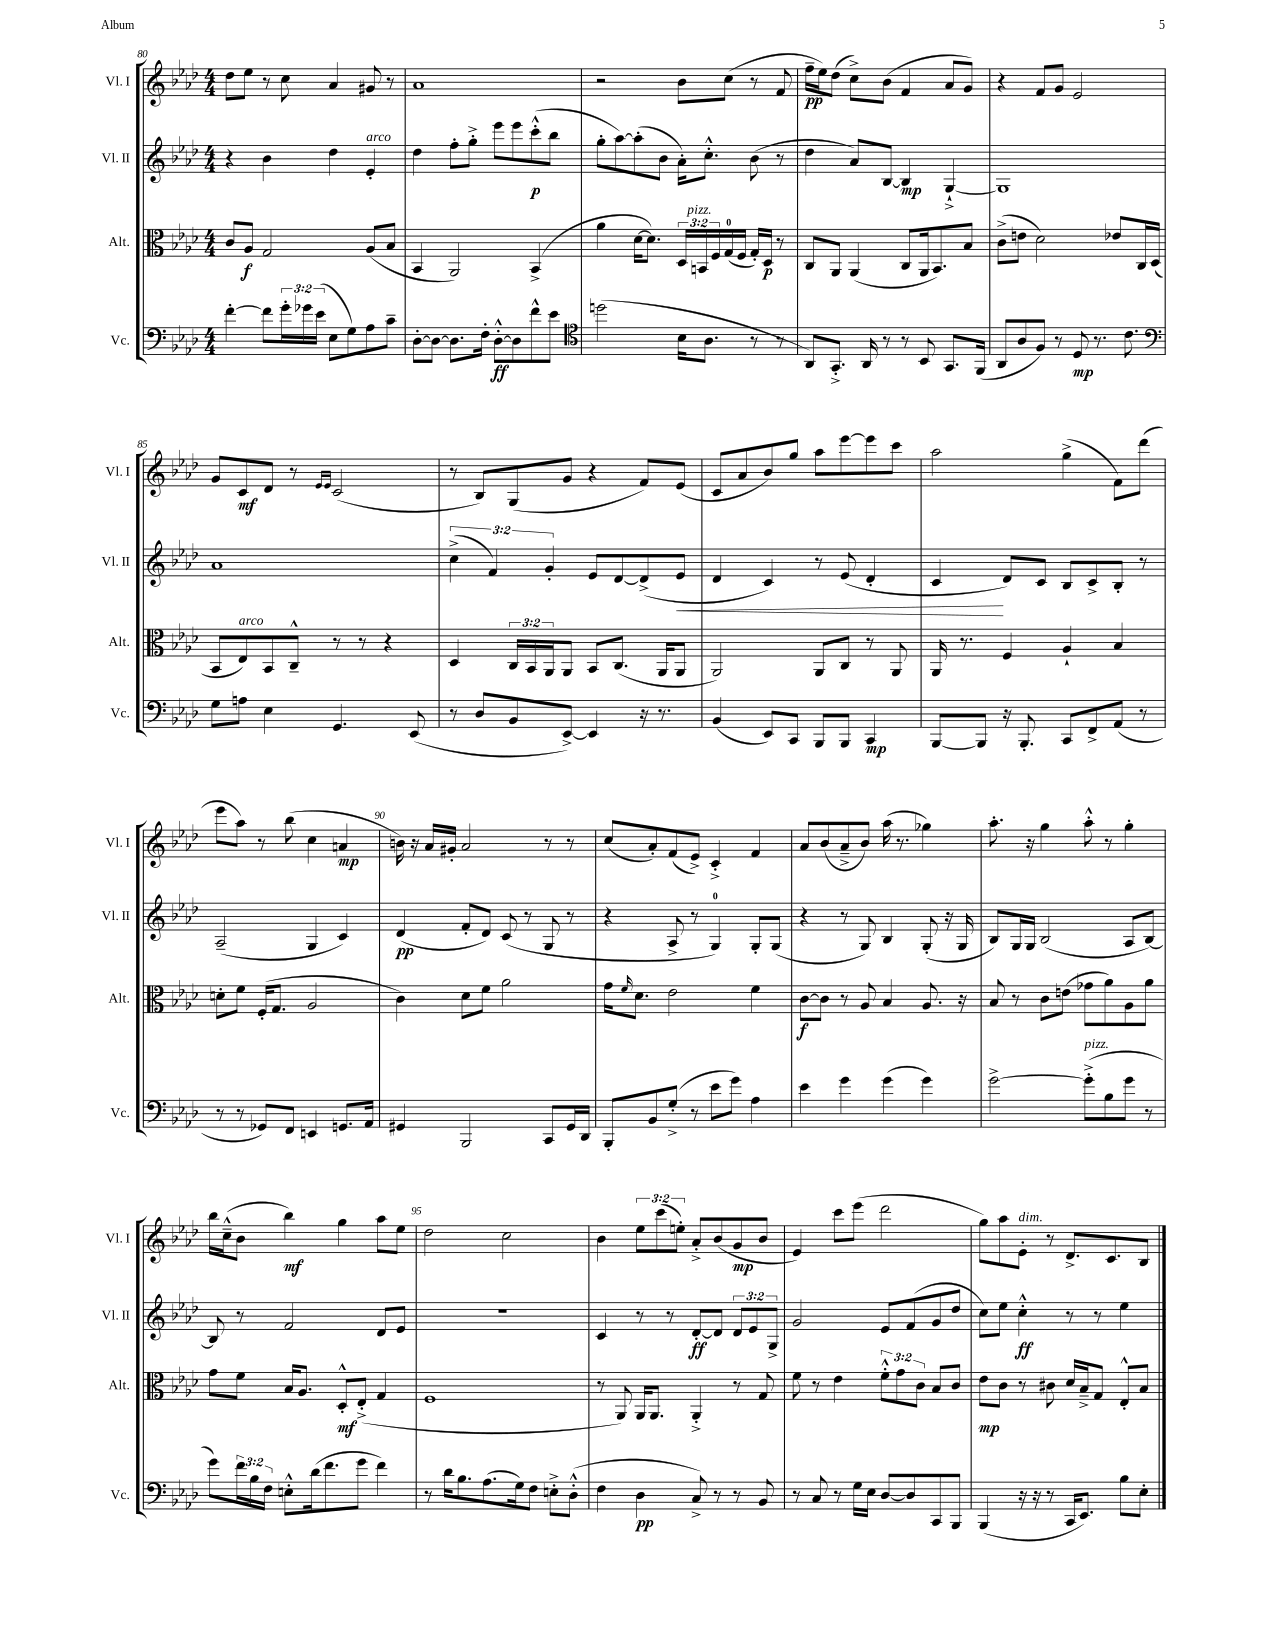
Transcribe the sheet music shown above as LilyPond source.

<<
\new StaffGroup <<
\new Staff = "s0" \with { instrumentName = "Vl. I" shortInstrumentName = "Vl. I" } {
    \clef treble \key aes \major \numericTimeSignature \time 4/4 \override Staff.TupletNumber.text = #tuplet-number::calc-fraction-text
    des''8 ees''8 r8 c''8 aes'4 gis'8 r8 |
    aes'1 |
    r2 bes'8 c''8( r8 f'8 |
    f''16--\pp ees''16) des''8( c''8->) bes'8( f'4 aes'8 g'8) |
    r4 f'8 g'8 ees'2 |
    g'8 c'8\mf des'8 r8 \grace { ees'16 ees'16 } c'2( |
    r8 bes8) g8( g'8 r4 f'8) ees'8( |
    c'8 aes'8 bes'8) g''8 aes''8 ees'''8~ ees'''8 c'''8 |
    aes''2 g''4->( f'8) des'''8( |
    ees'''8 aes''8) r8 bes''8( c''4 a'4\mp |
    b'16) r16 aes'16 gis'16-. aes'2 r8 r8 |
    c''8( aes'8-.) f'8( ees'8->) c'4-.-> f'4 |
    aes'8 bes'8( aes'8---> bes'8) aes''16( r8. ges''4) |
    aes''8.-. r16 g''4 aes''8-.-^ r8 g''4-. |
    bes''16 c''16---^( bes'8 bes''4\mf) g''4 aes''8 ees''8 |
    des''2 c''2 |
    bes'4 \tuplet 3/2 { ees''8 c'''8( e''8-.) } aes'8-.-> bes'8( g'8\mp bes'8 |
    ees'4) c'''8 ees'''8( des'''2 |
    g''8) aes''8 ees'8-.^\markup { \italic "dim." } r8 des'8.-> c'8. bes8 \bar "|." |
}
\new Staff = "s1" \with { instrumentName = "Vl. II" shortInstrumentName = "Vl. II" } {
    \clef treble \key aes \major \numericTimeSignature \time 4/4 \override Staff.TupletNumber.text = #tuplet-number::calc-fraction-text
    r4 bes'4 des''4 ees'4-.^\markup { \italic "arco" } |
    des''4 f''8-. g''8-.-> ees'''8 ees'''8 c'''8-.-^\p( bes''8 |
    g''8-. aes''8~) aes''8-.( bes'8 aes'16-.) c''8.-.-^ bes'8( r8 |
    des''4 aes'8) bes8~ bes4\mp g4~-!-> |
    g1 |
    aes'1 |
    \tuplet 3/2 { c''4->( f'4) g'4-. } ees'8 des'8~ des'8->( ees'8\< |
    des'4 c'4) r8 ees'8( des'4-. |
    c'4\! des'8) c'8 bes8 c'8-> bes8-. r8 |
    aes2--( g4 c'4) |
    des'4\pp( f'8-. des'8) c'8( r8 g8 r8 |
    r4 aes8-> r8 g4-0) g8-. g8( |
    r4 r8 g8) bes4 g8-.( r16 g16 |
    bes8) g16 g16 bes2( aes8 bes8~) |
    bes8 r8 f'2 des'8 ees'8 |
    R1 |
    c'4 r8 r8 des'8~-.\ff des'8 \tuplet 3/2 { des'8 ees'8 g8-> } |
    g'2 ees'8 f'8( g'8 des''8 |
    c''8) ees''8 c''4-.-^\ff r8 r8 ees''4 \bar "|." |
}
\new Staff = "s2" \with { instrumentName = "Alt." shortInstrumentName = "Alt." } {
    \clef alto \key aes \major \numericTimeSignature \time 4/4 \override Staff.TupletNumber.text = #tuplet-number::calc-fraction-text
    c'8 aes8\f g2 aes8( bes8 |
    bes,4 aes,2) bes,4->( |
    aes'4 des'16~ des'8.) \tuplet 3/2 { des16 b,16^\markup { \italic "pizz." } f16 } g16-0( f16 g16-.) des16\p r8 |
    c8 aes,8 aes,4( c8 aes,16 bes,8.) bes8 |
    c'8->( e'8 des'2) ees'8 c16 des16( |
    bes,8 ees8^\markup { \italic "arco" }) bes,8 c8---^ r8 r8 r4 |
    des4 \tuplet 3/2 { c16 bes,16 aes,16 } aes,8 bes,8 c8.( aes,16 aes,8 |
    aes,2) aes,8 c8 r8 aes,8 |
    aes,16 r8. f4 aes4-! bes4 |
    d'8-. f'8 f16-.( g8. aes2 |
    c'4) des'8 f'8 aes'2 |
    g'16 \grace { f'16 } des'8. ees'2 f'4 |
    c'8~\f c'8 r8 aes8 bes4 aes8. r16 |
    bes8 r8 c'8 e'8( ges'8 aes'8) aes8 aes'8 |
    g'8 f'8 bes16 aes8. des8-.-^\mf ees8-.->( g4 |
    f1 |
    r8 aes,8) aes,16 aes,8. aes,4-.-> r8 g8 |
    f'8 r8 ees'4 \tuplet 3/2 { f'8-.-^ g'8 c'8 } bes8 c'8 |
    ees'8\mp c'8 r8 cis'8 des'16 bes16---> g8 ees8-.-^ bes8 \bar "|." |
}
\new Staff = "s3" \with { instrumentName = "Vc." shortInstrumentName = "Vc." } {
    \clef bass \key aes \major \numericTimeSignature \time 4/4 \override Staff.TupletNumber.text = #tuplet-number::calc-fraction-text
    f'4~-. f'8 \tuplet 3/2 { g'16-. ges'16 ees'16( } ees8 g8) aes8 c'8-- |
    des8~-. des8~ des8. f16-. des8~-.-^\ff des8 f'8-^ ees'8 |
    \clef tenor d''2( bes16 aes8. r8 r8 |
    aes,8) g,8.-.-> aes,16 r8 r8 bes,8 g,8. f,16( |
    aes,8 aes8 f8) r8 des8\mp r8. c'8. |
    \clef bass g8 a8 ees4 g,4. ees,8( |
    r8 des8 bes,8 ees,8~->) ees,4 r16 r8. |
    bes,4( ees,8) c,8 bes,,8 bes,,8 c,4\mp |
    bes,,8~ bes,,8 r16 bes,,8.-. c,8 f,8-> aes,8( r8 |
    r8 r8 ges,8) f,8 e,4 g,8. aes,16 |
    gis,4 bes,,2 c,8 gis,16 des,16 |
    bes,,8-. bes,8 g8-.->( r8 ees'8 g'8) aes4 |
    ees'4 g'4 g'4( g'4) |
    g'2~-> g'8-.->^\markup { \italic "pizz." }( bes8 g'8 r8 |
    g'8) \tuplet 3/2 { f'16 bes16 f16 } e8-.-^ des'16( f'8. g'8 f'4) |
    r8 des'16 bes8. aes8.( g16) f8 e8-.-> des8-.-^( |
    f4 des4\pp c8->) r8 r8 bes,8 |
    r8 c8 r8 g16 ees16 des8~ des8 c,8 bes,,8 |
    bes,,4( r16 r16 r8 c,16 ees,8.) bes8 ees8-. \bar "|." |
}
>>
>>
\layout { \context { \Score currentBarNumber = #80 \override BarNumber.break-visibility = ##(#f #t #t) barNumberVisibility = #(every-nth-bar-number-visible 5) } }
